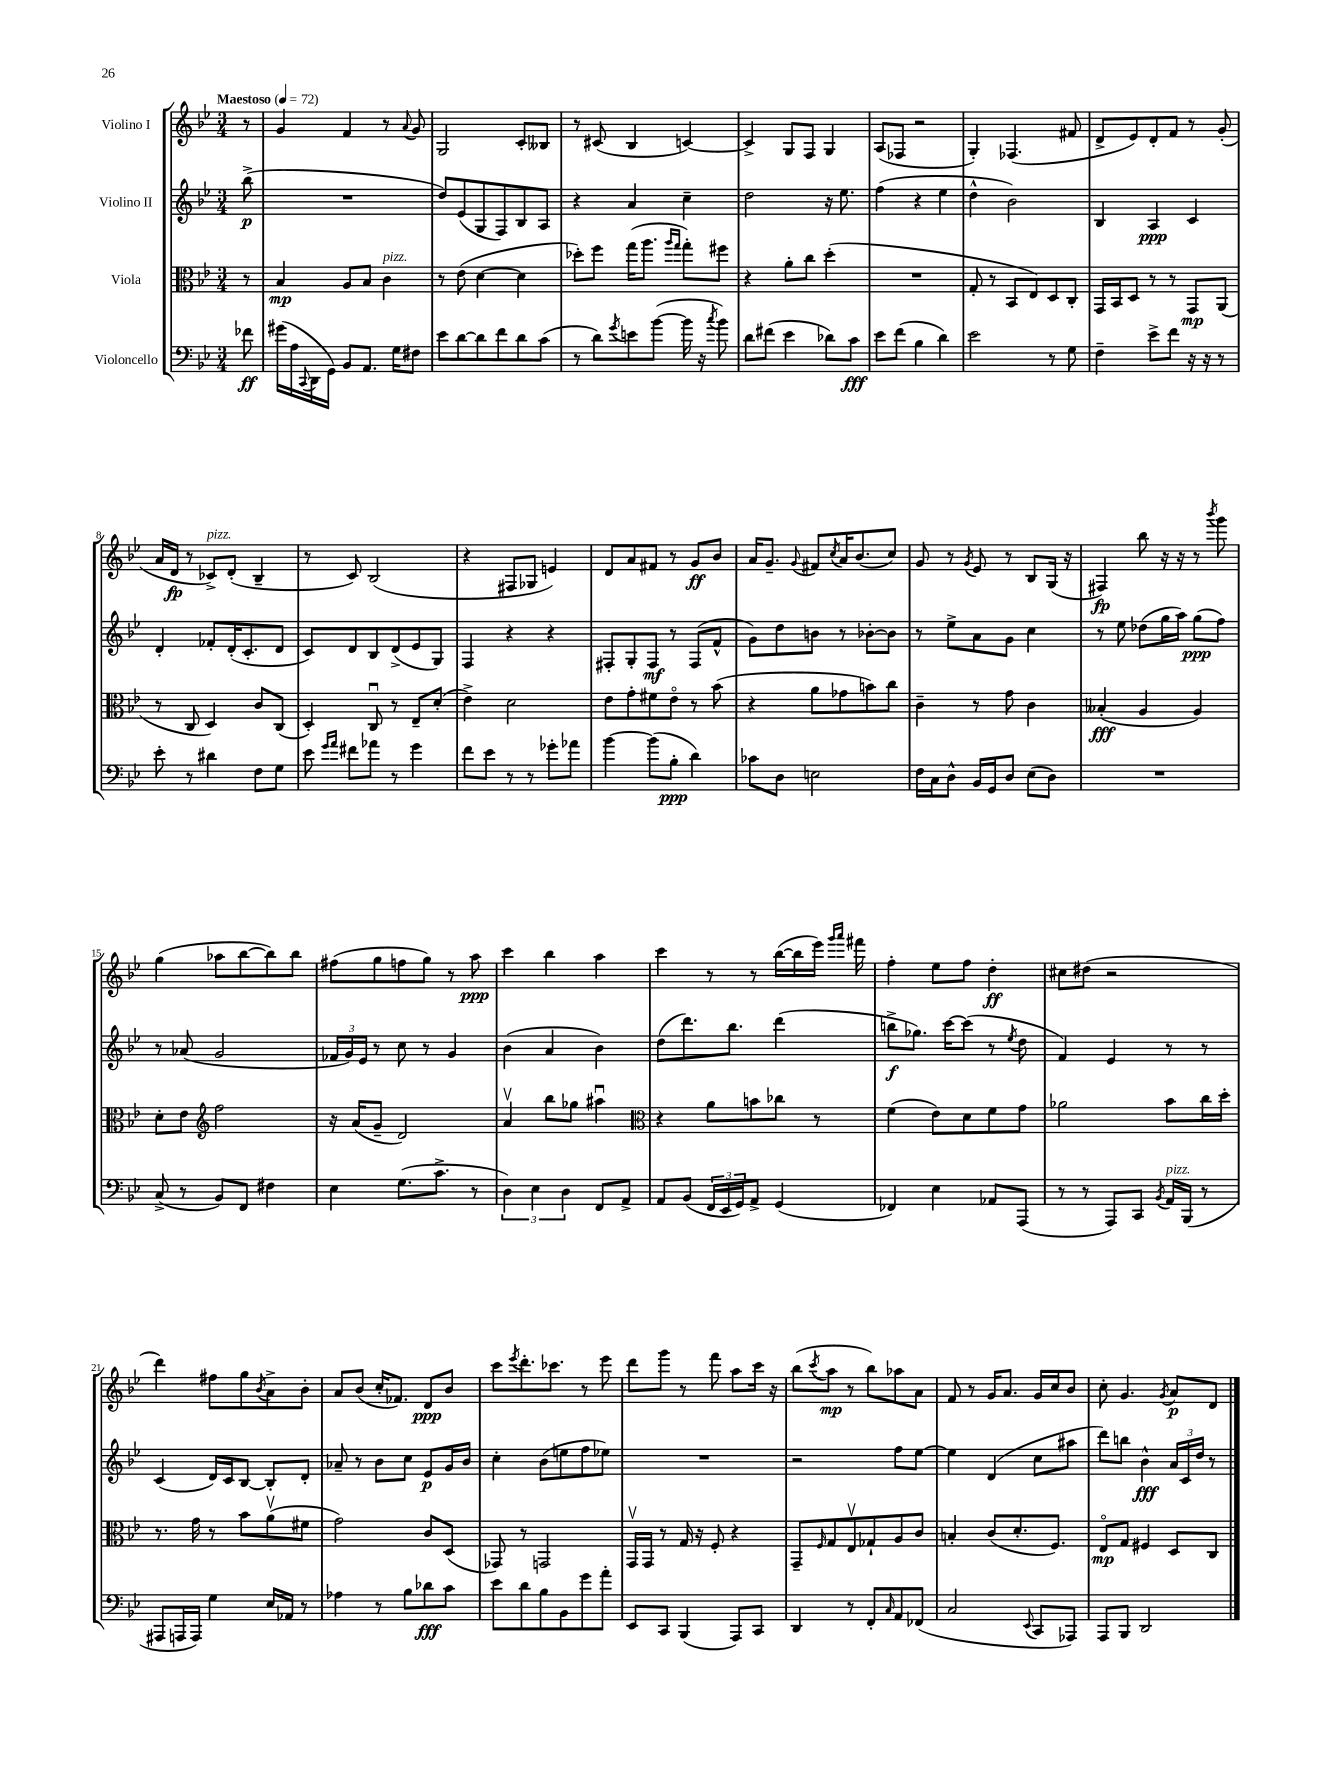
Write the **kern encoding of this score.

**kern	**kern	**kern	**kern
*staff4	*staff3	*staff2	*staff1
*clefF4	*clefC3	*clefG2	*clefG2
*k[b-e-]	*k[b-e-]	*k[b-e-]	*k[b-e-]
*M3/4	*M3/4	*M3/4	*M3/4
*MM72	*MM72	*MM72	*MM72
8f-\	8r	(8bb-^\	8r
=	=	=	=
(16g#\LL	4B-/	2.r	4g/
16A\	.	.	.
8qqCC/	.	.	.
16DD\	.	.	.
16GG\JJ)	.	.	.
8BB-/L	8A/L	.	4f/
8.AA/J	8B-/J	.	.
.	4c\	.	8r
16G\LK	.	.	.
.	.	.	8qqa/
8F#\J	.	.	8g/
=	=	=	=
8e-\L	8r	8dd/L)	2G/
[8d\	(8e-\	(8e-/	.
8d\]	[4d\	8G/	.
8f\	.	8F/)	.
8d\	4d\]	8B-/	8c'/L
(8c\J	.	8A/J	8B--/J
=	=	=	=
8r	8dd-'\L)	4r	8r
8d\L)	8ff\J	.	(8c#/
8qg/	.	.	.
8e\	(16gg\LK	4a/	4B-/
.	8.aa\J	.	.
([8b-\J	.	.	.
.	16qqaa/LL	.	.
.	16qqgg/JJ	.	.
16b-\]	8gg'\L)	4cc~\	[4c/)
16r	.	.	.
8qcc/	.	.	.
8b-\)	8ff#\J	.	.
=	=	=	=
8d\L	4r	2dd\	4c^/]
(8f#\J	.	.	.
4e-\	8a'\L	.	8G/L
.	8cc\J	.	8F/J
8d-\L)	(4dd'\	16r	4G/
.	.	8.ee-\	.
8c\J	.	.	.
=	=	=	=
8e-\L	2.r	(4ff\	(8A/L
(8f\J	.	.	8F-/J
4B-\	.	4r	2r
4d\)	.	4ee-\	.
=	=	=	=
2e-\	8G'/	4dd^^\	4G'/)
.	8r	.	.
.	8BB-/L	2b-\)	(4.F-/
.	8E-/)	.	.
8r	8D/	.	.
8G\	8C'/J	.	8f#/
=	=	=	=
4F~\	16GG/LL	4B-/	8d^/L
.	16BB-/J	.	.
.	8D/J	.	8e-/)
8e-^\L	8r	4A/	8d'/
8f\J	8r	.	8f/J
16r	8GG/L	4c/	8r
16r	.	.	.
8r	(8AA/J	.	(8g'/
=	=	=	=
8e-'\	8r	4d'/	16a/LL
.	.	.	16d/JJ
8r	8C/	.	8r
4d#\	4D/)	8f-'/L	8c-^/L)
.	.	(16d'/K	(8d'/J
.	.	8.c'/	.
8F\L	8c/L	.	4B-~/
8G\J	(8C/J	8d/J	.
=	=	=	=
8e-\	4D'/)	8c/L)	8r
16qqg/LL	.	.	.
16qqa/JJ	.	.	.
8f#\L	.	8d/	8c/)
8a-\J	8Cu/	8B-/	(2B-/
8r	8r	(8d^/	.
4g\	8E-~/L	8e-/	.
.	(8d'/J	8G/J)	.
=	=	=	=
8f\L	4e-^\)	4F/	4r
8e-\J	.	.	.
8r	2d\	4r	8F#/L
8r	.	.	8G-/J
8g-'\L	.	4r	4e/)
8a-\J	.	.	.
=	=	=	=
[4b-\	8e-\L	8F#'/L	8d/L
.	8g'\	8G'/	8a/
(8b-\]L	8f#\	8F#/J	8f#/J
8B-'\J	8e-o\J	8r	8r
4d\)	8r	(8F#/L	8g/L
.	(8b-\	8f^^/J	8b-/J
=	=	=	=
8c-\L	4r	8g\L)	16a/LK
.	.	.	8.g~/J
8D\J	.	8dd\	.
.	.	.	8qqg/
2E\	8a\L	8b\J	8f#/L
.	.	.	8qcc/
.	8g-\	8r	16a/K
.	.	.	(8.b-/
.	8b\)	[8b-'\L	.
.	8cc\J	8b-\]J	8cc/J)
=	=	=	=
16F\LL	4c~\	8r	8g/
16C\J	.	.	.
8D^^\J	.	8ee-^\L	8r
.	.	.	8qg/
16BB-/LL	8r	8a\	8e-/
16GG/J	.	.	.
8D/J	8g\	8g\J	8r
(8E-\L	4c\	4cc\	8B-/L
8D\J)	.	.	(16G/Jk
.	.	.	16r
=	=	=	=
2.r	(4B--'/	8r	4F#/)
.	.	8ee-\	.
.	4A/	(8dd-\L	8bb-\
.	.	16gg\L	16r
.	.	16aa\JJ)	16r
.	4A/)	(8gg\L	8r
.	.	.	8qbbb-/
.	.	8ff\J)	8ggg\
=	=	=	=
(8C^/	8d'\L	8r	(4gg\
8r	8e-\J	(8a-/	.
*	*clefG2	*	*
8BB-/L)	2ff\	2g/	8aa-\L
8FF/J	.	.	[8bb-\
4F#\	.	.	8bb-\])
.	.	.	8bb-\J
=	=	=	=
4E-\	16r	24f-/LL	(8ff#\L
.	.	24g/)	.
.	(16a/LK	.	.
.	.	24e-/JJ	.
.	8g~/J	8r	8gg\
(8.G\L	2d/)	8cc\	8ff\
.	.	8r	8gg\J)
8.c^\J	.	.	.
.	.	4g/	8r
8r	.	.	8aa\
=	=	=	=
6D\)	4av/	(4b-\	4ccc\
6E-\	.	.	.
.	8bb-\L	4a/	4bb-\
6D\	.	.	.
.	8gg-\J	.	.
8FF/L	4aa#u\	4b-\)	4aa\
8AA^/J	.	.	.
=	=	=	=
*	*clefC3	*	*
8AA/L	4r	(8dd\L	4ccc\
(8BB-/J	.	8.ddd\)	.
24FF/LL	8a\L	.	8r
24EE-/	.	.	.
.	.	8.bb-\J	.
24GG/J)	.	.	.
8AA^/J	8b\	.	8r
(4GG/	8cc-\J	(4ddd\	([16bb-\LL
.	.	.	16bb-\]
.	8r	.	16eee-\JJ)
.	.	.	16qqggg/LL
.	.	.	16qqaaa/JJ
.	.	.	16fff#\
=	=	=	=
4FF-/)	(4f\	8bb^\L	4ff'\
.	.	8.gg-\J)	.
4E-\	8e-\L)	.	8ee-\L
.	.	[16ccc\LK	.
.	8d\	(8ccc\]J	8ff\J
8AA-/L	8f\	8r	4dd'\
.	.	8qee-/	.
(8AAA/J	8g\J	8dd\	.
=	=	=	=
8r	2a-\	4f/)	8cc#\L
8r	.	.	(8dd#\J
8AAA/L)	.	4e-/	2r
8CC/J	.	.	.
8qBB-/	.	.	.
16AA/LL	8b-\L	8r	.
(16BBB-/JJ	.	.	.
8r	16cc\L	8r	.
.	16dd'\JJ	.	.
=	=	=	=
8AAA#/L	8.r	(4c/	4ddd\)
16AAA/L	.	.	.
16AAA/JJ)	16g\	.	.
4G\	8r	16d/LL)	8ff#\L
.	.	16c/J	.
.	8b-\L	[8B-/J	8gg\
.	.	.	8qb-/
16E-/LL	(8av\	8B-'/]L	8a^\
16AA-/JJ	.	.	.
8r	8f#\J	8d'/J	8b-'\J
=	=	=	=
4A-\	2g\)	8a-~/	8a/L
.	.	8r	(8b-/J
8r	.	8b-\L	16cc'/LK
.	.	.	8.f-/J)
8B-\L	.	8cc\J	.
8d-\	8c/L	8e-/L	8d/L
8c\J	(8D/J	16g/L	8b-/J
.	.	16b-/JJ	.
=	=	=	=
8e-\L	8GG-/)	4cc'\	8ccc\L
.	.	.	8qeee-/
8d\	8r	.	8.ddd'\
8B-\	2GG/	(8b-\L	.
.	.	.	8.ccc-\J
8BB-\	.	8ee\	.
8g\	.	8ff\	8r
8a'\J	.	8ee-\J)	8eee-\
=	=	=	=
8EE-/L	16GGv/LL	2.r	8ddd\L
.	16GG/JJ	.	.
8CC/J	8r	.	8ggg\J
(4BBB-/	16G/	.	8r
.	16r	.	.
.	8F'/	.	8fff\
8AAA/L)	4r	.	8aa\L
8CC/J	.	.	16ccc\Jk
.	.	.	16r
=	=	=	=
4DD/	8GG~/L	2r	(8bb-\L
.	16qqF/	.	8qccc/
.	8G/	.	8aa\J
8r	8E-v/	.	8r
8FF'/L	8G-`/	.	8bb-\L)
16qqC/	.	.	.
8AA/	8A/	8ff\L	8aa-\
(8FF-/J	8c/J	[8ee-\J	8a\J
=	=	=	=
2C/	4B'/	4ee-\]	8f/
.	.	.	8r
.	(8c/L	(4d/	16g/LK
.	.	.	8.a/J
.	8.d'/	.	.
8qqEE-/	.	.	.
8CC/L	.	8cc\L	16g/LL
.	8.F/J)	.	16cc/J
8AAA-/J)	.	8aa#\J	8b-/J
=	=	=	=
8AAA/L	8E-o/L	8ddd\L)	8cc'\
8BBB-/J	8G/J	8bb\J	4.g/
2DD/	4F#/	4b-^^\	.
.	.	.	8qg/
.	8D/L	24a/LL	8a/L
.	.	24c/	.
.	.	24dd/JJ	.
.	8C/J	8r	8d/J
==	==	==	==
*-	*-	*-	*-
